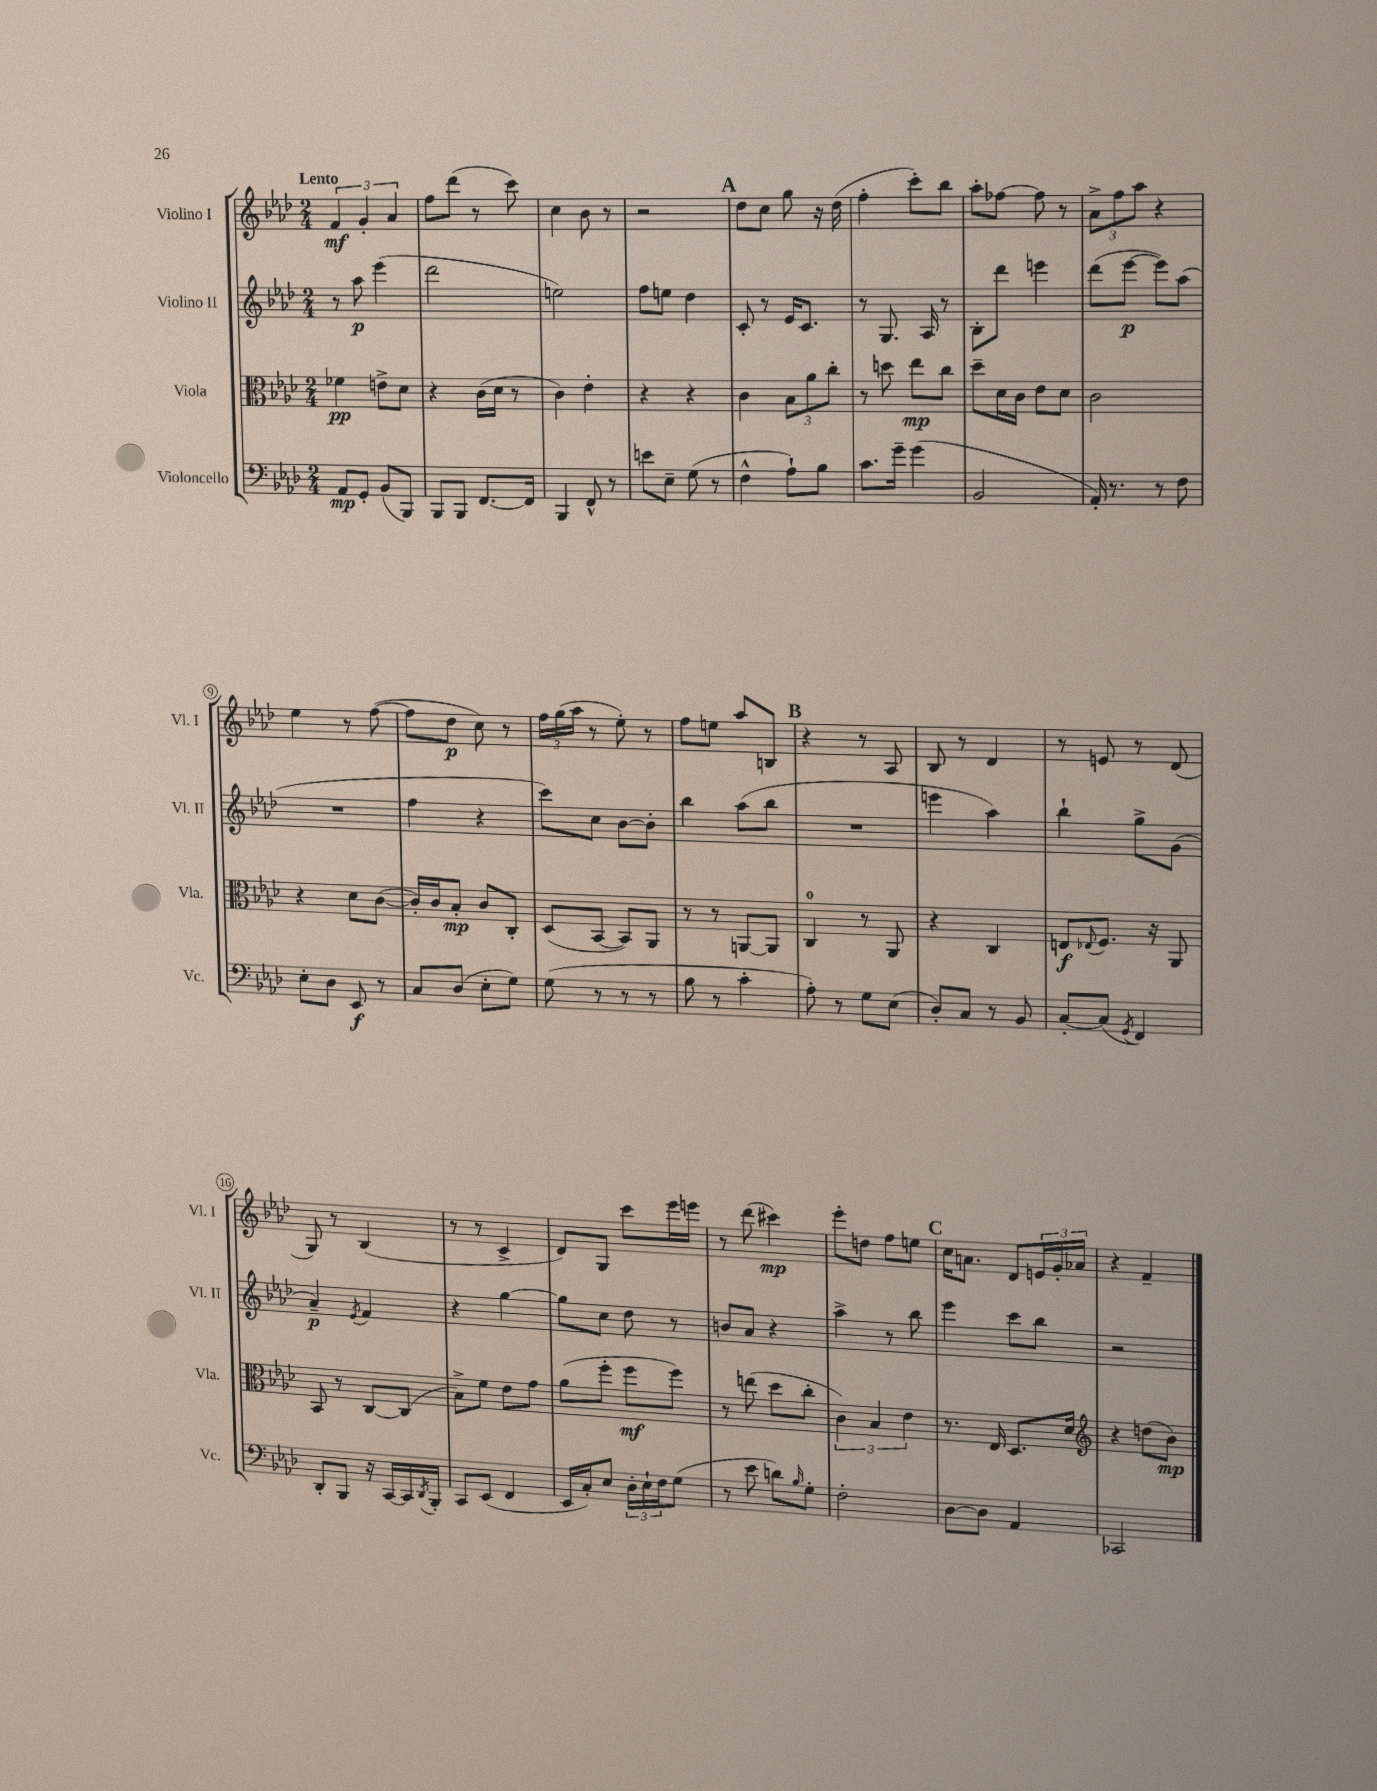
<<
\new StaffGroup <<
\new Staff = "s0" \with { instrumentName = "Violino I" shortInstrumentName = "Vl. I" } {
    \clef treble \key aes \major \numericTimeSignature \time 2/4 \tempo "Lento"
    \tuplet 3/2 { f'4\mf g'4-. aes'4 } |
    f''8 des'''8( r8 c'''8) |
    c''4 bes'8 r8 |
    r2 |
    \mark \markup { \bold "A" } des''8 c''8 g''8 r16 des''16( |
    f''4-. c'''8-.) bes''8 |
    aes''8-. fes''8~ fes''8 r8 |
    \tuplet 3/2 { aes'8-> f''8 aes''8 } r4 |
    ees''4 r8 f''8~( |
    f''8 des''8\p c''8) r8 |
    \tuplet 3/2 { f''16 g''16( aes''16 } r8 ees''8-.) r8 |
    f''8 e''8 aes''8 b8 |
    \mark \markup { \bold "B" } r4 r8 aes8 |
    bes8 r8 des'4 |
    r8 e'8 r8 des'8( |
    g8) r8 bes4( |
    r8 r8 c'4-> |
    des'8) g8 c'''8 ees'''16 e'''16 |
    r8 des'''8( cis'''4\mp) |
    ees'''8-. d''8 f''8 e''8 |
    \mark \markup { \bold "C" } c''16 a'8. des'8 \tuplet 3/2 { e'16 g'16-. aes'16 } |
    r4 f'4-- \bar "|." |
}
\new Staff = "s1" \with { instrumentName = "Violino II" shortInstrumentName = "Vl. II" } {
    \clef treble \key aes \major \numericTimeSignature \time 2/4
    r8 aes''8\p ees'''4( |
    des'''2 |
    e''2) |
    f''8 e''8 des''4 |
    \mark \markup { \bold "A" } c'8-. r8 ees'16 c'8. |
    r8 g8. aes16 r8 |
    bes8-. des'''8 e'''4 |
    des'''8( ees'''8~\p ees'''8) aes''8( |
    R2 |
    f''4 r4 |
    c'''8) c''8 bes'8~ bes'8-. |
    bes''4 aes''8( bes''8 |
    \mark \markup { \bold "B" } R2 |
    e'''4 aes''4) |
    bes''4-! g''8-> g'8( |
    aes'4--\p) \acciaccatura { ees'8 } f'4 |
    r4 g''4~ |
    g''8 c''8 des''8 r8 |
    b'8 aes'8 r4 |
    aes''4-> r8 bes''8 |
    \mark \markup { \bold "C" } ees'''4 c'''8 bes''8 |
    r2 \bar "|." |
}
\new Staff = "s2" \with { instrumentName = "Viola" shortInstrumentName = "Vla." } {
    \clef alto \key aes \major \numericTimeSignature \time 2/4
    fes'4\pp e'8-> des'8 |
    r4 c'16( des'16 r8 |
    c'4) ees'4-. |
    r4 r4 |
    \mark \markup { \bold "A" } c'4 \tuplet 3/2 { bes8 aes'8 c''8-. } |
    r8 d''8 ees''8\mp c''8 |
    des''8-- des'16 c'16 ees'8 des'8 |
    c'2 |
    r4 des'8 c'8~( |
    c'16-.) c'16 bes8-.\mp c'8 c8-. |
    des8( bes,8~ bes,8) aes,8 |
    r8 r8 a,8~ a,8 |
    \mark \markup { \bold "B" } c4-0 r8 aes,8 |
    r4 c4 |
    e8\f \appoggiatura { ees8 } f8. r16 aes,8 |
    bes,8 r8 c8~ c8( |
    bes8->) f'8 ees'8 g'8 |
    aes'8( f''8-. f''8\mf f''8) |
    r8 e''8( des''8 c''8-. |
    \tuplet 3/2 { c'4) bes4 ees'4 } |
    \mark \markup { \bold "C" } r8. ees16 des8. des'16 |
    \clef treble r4 d''8( bes'8\mp) \bar "|." |
}
\new Staff = "s3" \with { instrumentName = "Violoncello" shortInstrumentName = "Vc." } {
    \clef bass \key aes \major \numericTimeSignature \time 2/4
    aes,8\mp g,8-. bes,8( bes,,8) |
    bes,,8 bes,,8 f,8.~ f,16 |
    bes,,4 f,8-^ r8 |
    e'8 ees8-- g8( r8 |
    \mark \markup { \bold "A" } f4-^ aes8-!) bes8 |
    c'8. g'16-- g'4( |
    bes,2 |
    aes,16-.) r8. r8 f8 |
    ees8-. des8 ees,8\f r8 |
    c8 des8( ees8-. g8) |
    g8( r8 r8 r8 |
    bes8 r8 c'4-. |
    \mark \markup { \bold "B" } aes8-.) r8 g8 ees8( |
    des8-.) c8 r8 bes,8 |
    c8~-. c8( \acciaccatura { g,8 } f,4) |
    des,8-. bes,,8 r16 c,16~ c,16 \acciaccatura { des,8 } bes,,16-. |
    c,8 ees,8( f,4 |
    ees,16 c16-.) ees8 \tuplet 3/2 { des16-. ees16-! f16 } g8( |
    r8 ees'8 d'8) \grace { bes16 } g8-. |
    f2-. |
    \mark \markup { \bold "C" } des8~ des8 aes,4 |
    ces,2 \bar "|." |
}
>>
>>
\layout { \context { \Score \override BarNumber.stencil = #(make-stencil-circler 0.1 0.3 ly:text-interface::print) } }
